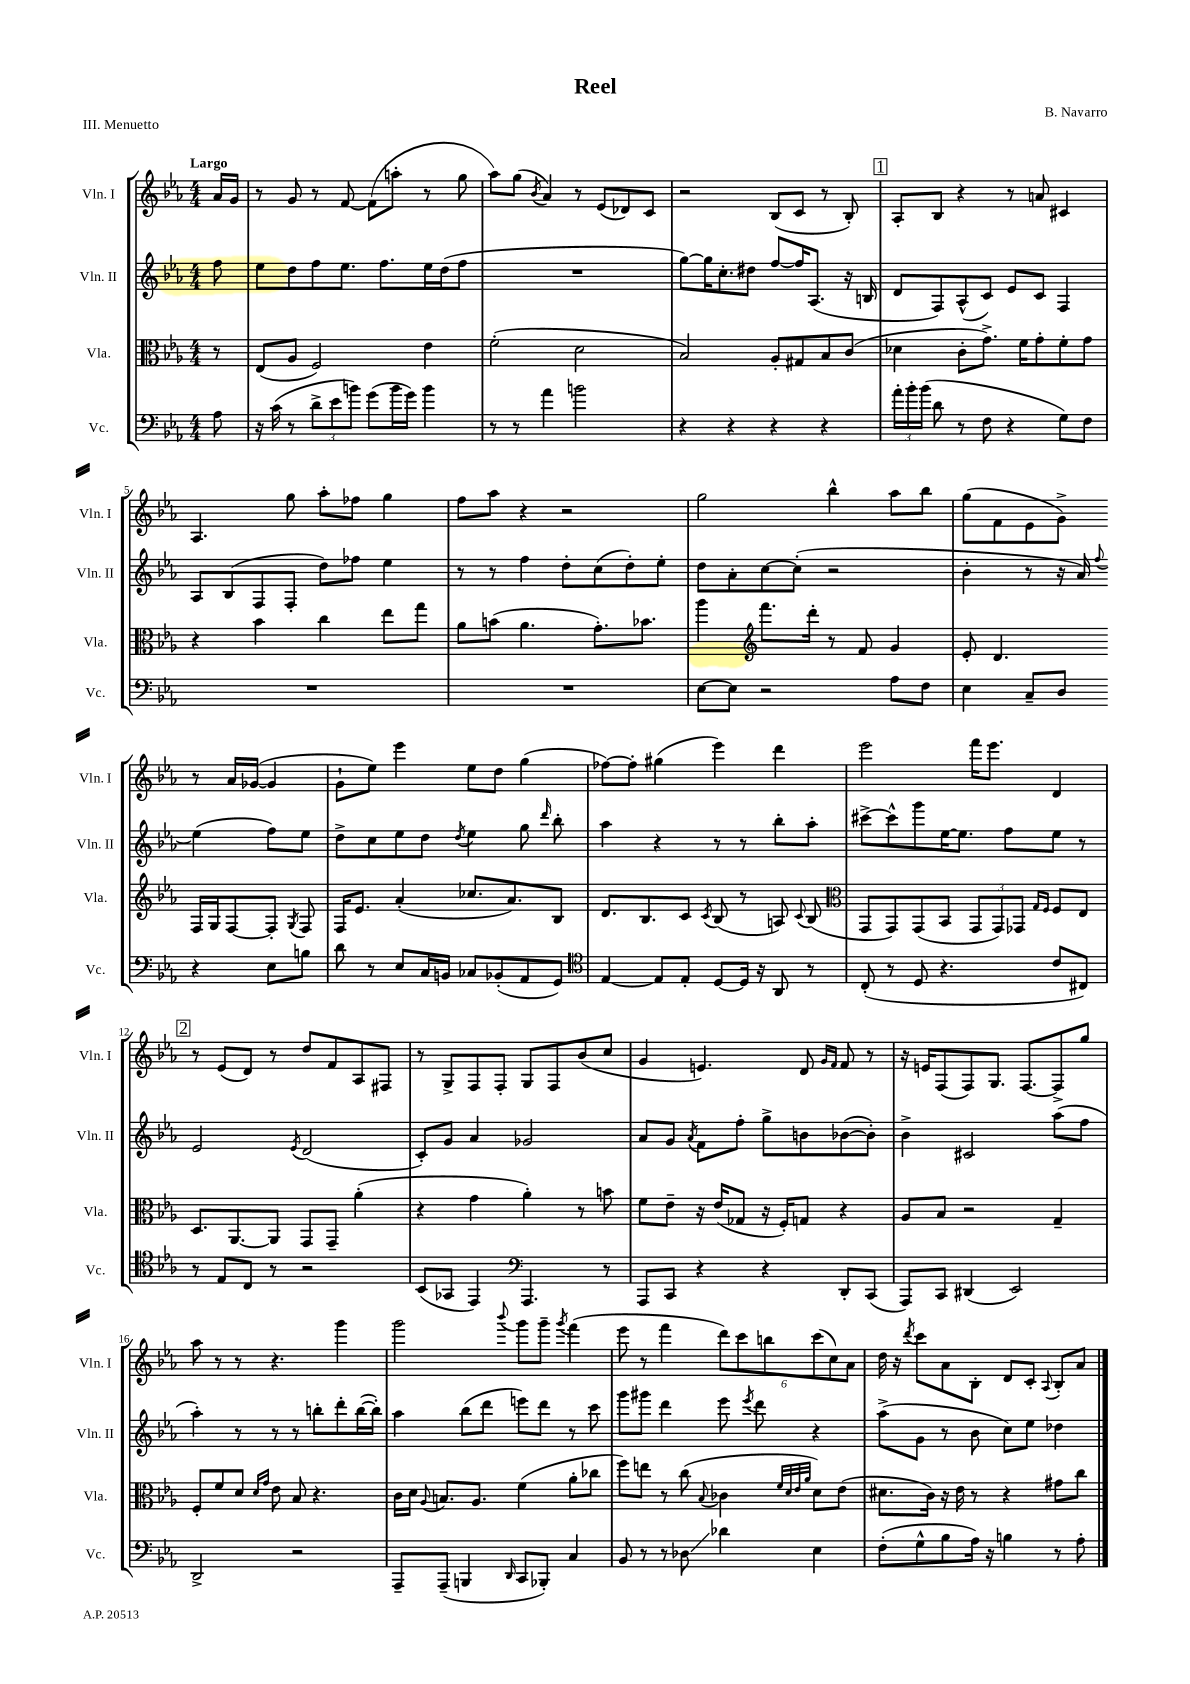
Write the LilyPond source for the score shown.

\header { title = "Reel" composer = "B. Navarro" piece = "III. Menuetto" }
<<
\new StaffGroup <<
\new Staff = "s0" \with { instrumentName = "Vln. I" shortInstrumentName = "Vln. I" } {
    \clef treble \key ees \major \numericTimeSignature \time 4/4 \partial 8 \tempo "Largo"
    \autoBeamOff aes'16[ g'16] |
    r8 g'8 r8 f'8~ f'8[( a''8]-. r8 g''8 |
    aes''8[) g''8]( \acciaccatura { bes'8 } aes'4) r8 ees'8[( des'8) c'8] |
    r2 bes8[( c'8] r8 bes8-.) |
    \mark \markup { \box "1" } aes8[-. bes8] r4 r8 a'8 cis'4 |
    aes4. g''8 aes''8[-. fes''8] g''4 |
    f''8[ aes''8] r4 r2 |
    g''2 bes''4-^ aes''8[ bes''8] |
    g''8[( f'8 ees'8 g'8]->) r8 aes'16[ ges'16]~( ges'4 |
    g'8[-! ees''8]) ees'''4 ees''8[ d''8] g''4( |
    fes''8[~) fes''8]-. gis''4( ees'''4) d'''4 |
    ees'''2 f'''16[ ees'''8.] d'4 |
    \mark \markup { \box "2" } r8 ees'8[( d'8]) r8 d''8[ f'8 aes8 fis8] |
    r8 g8[-> f8 f8]-. g8[ f8 bes'8( c''8] |
    g'4 e'4.) d'8 \grace { g'16[ f'16] } f'8 r8 |
    r16 e'16[ f8( f8) g8.] f8.[~ f8-> g''8] |
    aes''8 r8 r8 r4. g'''4 |
    g'''2 \appoggiatura { bes'''8 } g'''8[ g'''8]-- \acciaccatura { g'''8 } f'''4( |
    ees'''8 r8 f'''4 \tuplet 6/4 { d'''8[) c'''8 b''8 c'''8( c''8) aes'8] } |
    d''16 r16 \acciaccatura { d'''8 } c'''8[ aes'8 bes8]-. d'8[ c'8]-. \appoggiatura { aes8 } bes8[-. aes'8] \bar "|." |
}
\new Staff = "s1" \with { instrumentName = "Vln. II" shortInstrumentName = "Vln. II" } {
    \clef treble \key ees \major \numericTimeSignature \time 4/4 \partial 8
    \autoBeamOff f''8 |
    ees''8[ d''8 f''8 ees''8.] f''8.[ ees''16 d''16( f''8] |
    R1 |
    g''8[~) g''16 c''8.-. dis''8] f''8[~ f''16 aes8.]( r16 b16 |
    \mark \markup { \box "1" } d'8[ f8) aes8-^( c'8]) ees'8[ c'8] f4 |
    aes8[ bes8( f8 f8]-. d''8[) fes''8] ees''4 |
    r8 r8 f''4 d''8[-. c''8( d''8-.) ees''8]-. |
    d''8[ aes'8-. c''8~ c''8]-.( r2 |
    bes'4-. r8 r16 aes'16) \appoggiatura { f''8 } ees''4( f''8[) ees''8] |
    d''8[-> c''8 ees''8 d''8] \acciaccatura { d''8 } ees''4 g''8 \grace { d'''16 } bes''8-. |
    aes''4 r4 r8 r8 bes''8[-. aes''8]-. |
    cis'''8[~-> cis'''8-^ g'''8 ees''16~ ees''8.] f''8[ ees''8] r8 |
    \mark \markup { \box "2" } ees'2 \acciaccatura { ees'8 } d'2( |
    c'8[-.) g'8] aes'4 ges'2 |
    aes'8[ g'8] \acciaccatura { aes'8 } f'8[ f''8]-. g''8[-> b'8 bes'8~( bes'8]-.) |
    bes'4-> cis'2 aes''8[( f''8] |
    aes''4-.) r8 r8 r8 b''8[-. d'''8-. b''16~( b''16]-.) |
    aes''4 bes''8[( d'''8] e'''8[) d'''8] r8 c'''8 |
    g'''8[ gis'''8] d'''4 ees'''8 \acciaccatura { ees'''8 } d'''8 r4 |
    aes''8[->( g'8] r8 bes'8 c''8[) ees''8] des''4 \bar "|." |
}
\new Staff = "s2" \with { instrumentName = "Vla." shortInstrumentName = "Vla." } {
    \clef alto \key ees \major \numericTimeSignature \time 4/4 \partial 8
    \autoBeamOff r8 |
    ees8[( aes8] f2) ees'4 |
    f'2-.( d'2 |
    bes2) aes8[-. gis8 bes8 c'8]( |
    \mark \markup { \box "1" } des'4 c'8[-. g'8.]->) f'16[ g'8-. f'8-. g'8] |
    r4 bes'4 c''4 ees''8[ g''8] |
    aes'8[ b'8]( aes'4. g'8.[-.) bes'8.] |
    aes''4 \clef treble f'''8.[ d'''16]-. r8 f'8 g'4 |
    ees'8-. d'4. f16[ g16 f8~ f8]-. \acciaccatura { g8 } f8 |
    f16[ ees'8.] aes'4-.( ces''8.[ aes'8.) bes8] |
    d'8.[ bes8. c'8] \acciaccatura { c'8 } bes8( r8 a8) \appoggiatura { c'8 } bes8( |
    \clef alto g,8[ g,8) g,8( bes,8] \tuplet 3/2 { g,8[ g,8) ges,8] } \grace { g16[ f16] } f8[ ees8] |
    \mark \markup { \box "2" } d8.[ aes,8.~ aes,8] g,8[ g,8]-- aes'4-.( |
    r4 g'4 aes'4-.) r8 b'8 |
    f'8[ ees'8]-- r16 ees'16[( ges8] r16 f16[-.) g8] r4 |
    aes8[ bes8] r2 g4-- |
    f8[-. f'8 d'8] \grace { d'16[ g'16] } ees'8 bes8 r4. |
    c'16[ d'16] \appoggiatura { aes8 } b8.[ aes8.] f'4( aes'8[-. ces''8] |
    f''8[) e''8] r8 c''8( \appoggiatura { bes8 } ces'4 \grace { f'32[ d'32 ees'32 aes'32] } d'8[) ees'8]( |
    dis'8.[ c'16]) r16 ees'16 r8 r4 gis'8[ c''8] \bar "|." |
}
\new Staff = "s3" \with { instrumentName = "Vc." shortInstrumentName = "Vc." } {
    \clef bass \key ees \major \numericTimeSignature \time 4/4 \partial 8
    \autoBeamOff aes8 |
    r16 c'16( r8 \tuplet 3/2 { d'8[-> ees'8 b'8]) } g'8[( b'16 g'16]) b'4 |
    r8 r8 aes'4 b'2 |
    r4 r4 r4 r4 |
    \mark \markup { \box "1" } \tuplet 3/2 { aes'16[-. bes'16-. bes'16]( } d'8 r8 f8 r4 g8[) f8] |
    R1 |
    R1 |
    ees8[~ ees8] r2 aes8[ f8] |
    ees4 c8[-- d8] r4 ees8[ b8] |
    d'8 r8 ees8[ c16 b,16] ces8[ bes,8-.( aes,8 g,8]) |
    \clef tenor ees4~ ees8[ ees8]-. d8[~ d16] r16 aes,8 r8 |
    c8-.( r8 d8 r4. c'8[ cis8]) |
    \mark \markup { \box "2" } r8 ees8[ c8] r8 r2 |
    bes,8[( ges,8] ees,4) \clef bass aes,,4. r8 |
    aes,,8[ c,8] r4 r4 d,8[-. c,8]( |
    aes,,8[) c,8] dis,4( ees,2) |
    d,2-> r2 |
    aes,,8[-- aes,,8]--( b,,4 \grace { d,16 } c,8[ bes,,8]-.) c4 |
    bes,8 r8 r8 des8\glissando des'4 ees4 |
    f8[-.( g8-^ bes8 aes16]) r16 b4 r8 aes8-. \bar "|." |
}
>>
>>
